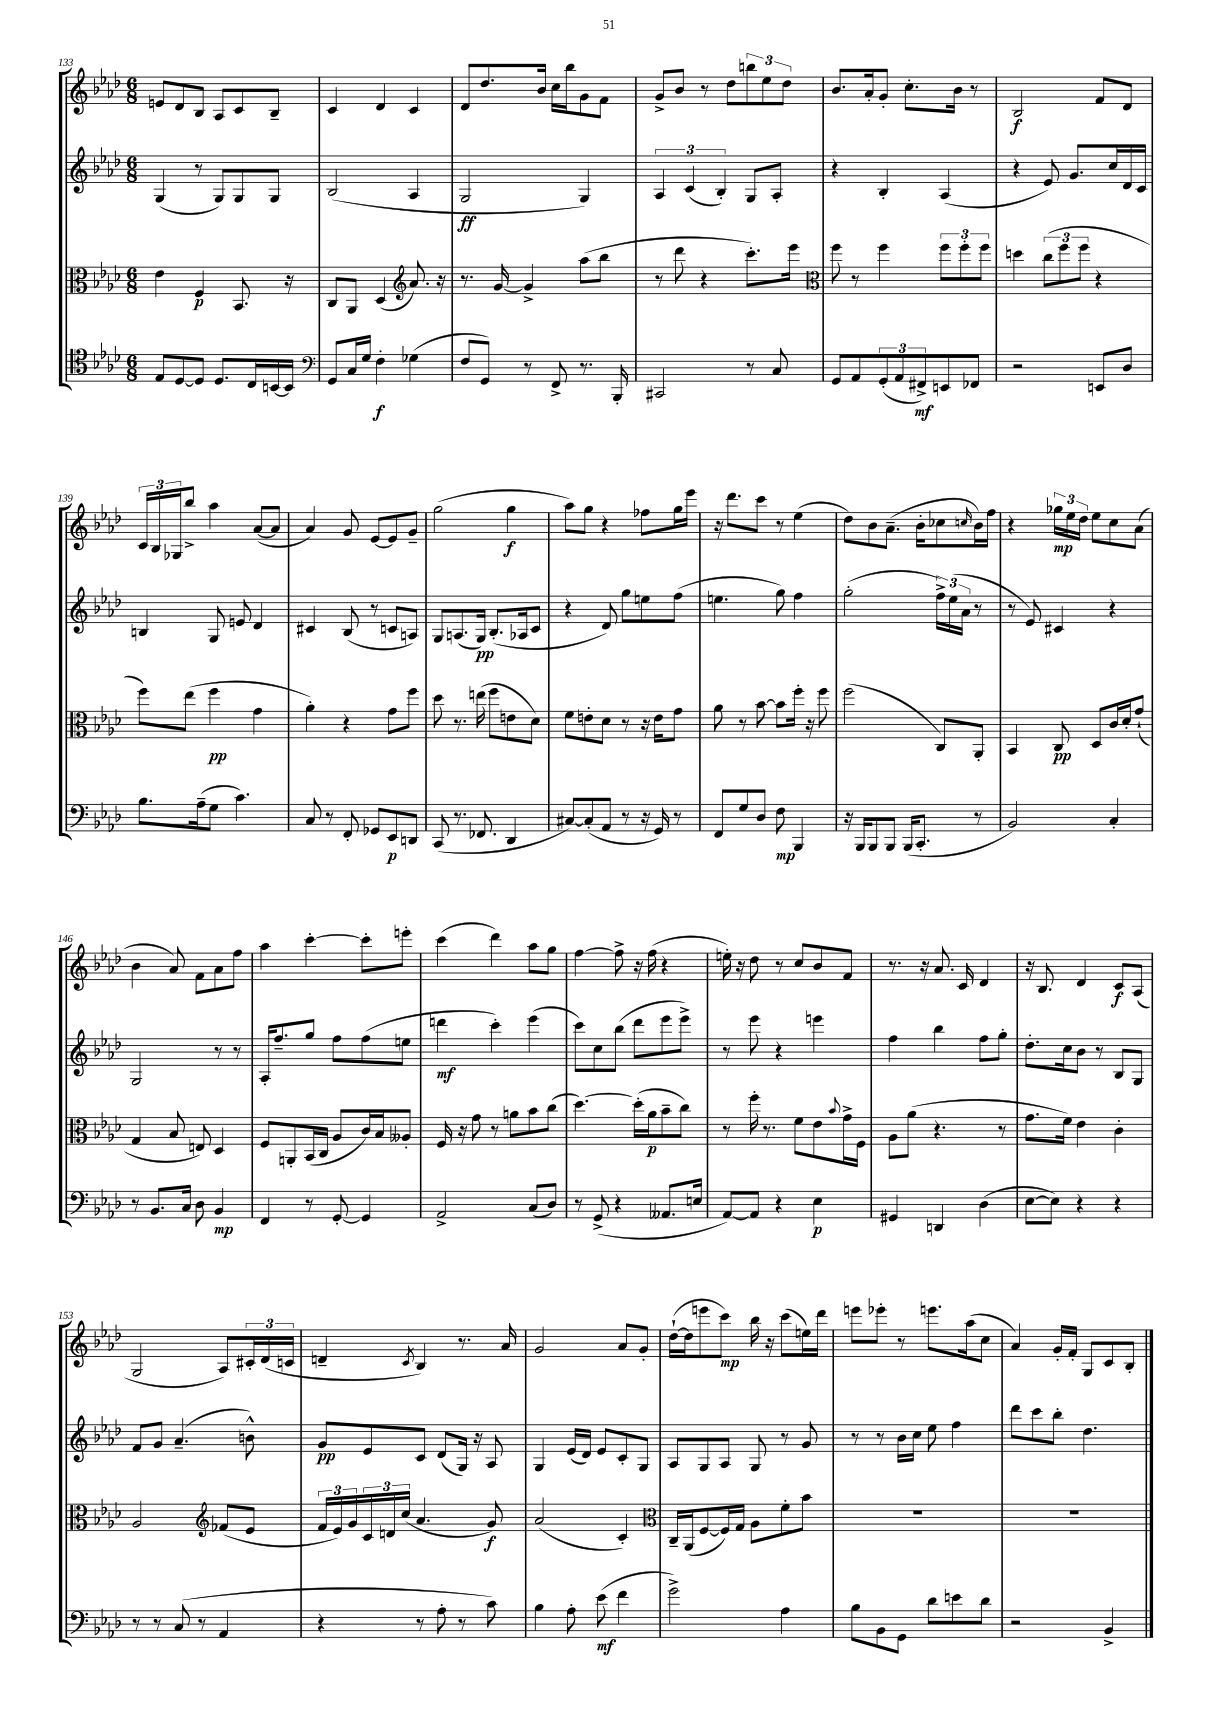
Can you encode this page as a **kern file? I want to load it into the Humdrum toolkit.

**kern	**kern	**kern	**kern
*staff4	*staff3	*staff2	*staff1
*clefC4	*clefC3	*clefG2	*clefG2
*k[b-e-a-d-]	*k[b-e-a-d-]	*k[b-e-a-d-]	*k[b-e-a-d-]
*M6/8	*M6/8	*M6/8	*M6/8
8E-	4e-	(4G	8e
[8D-	.	.	8d-
8D-]	4F	8r	8B-
8.D-	.	8G)	8A-
.	8.BB-	8G	8c
16C	.	.	.
[16BB	.	8G	8B-~
16BB]	16r	.	.
=	=	=	=
*clefF4	*	*	*
8GG	8C	(2B-	4c
16C	8AA-	.	.
16G	.	.	.
4F'	(4D-	.	4d-
*	*clefG2	*	*
(4G-	8.a-)	4A-	4c
.	16r	.	.
=	=	=	=
8F	8.r	2G	8d-
8GG)	.	.	8.dd-
.	[16g	.	.
8r	4g^]	.	.
.	.	.	16b-
8FF^	.	.	16cc
.	.	.	16bb-
8.r	(8aa-	4G)	8g
.	8bb-	.	8f
16BBB-'	.	.	.
=	=	=	=
2CC#	8r	6A-	8g^
.	8ddd-	.	8b-
.	.	(6c	.
.	4r	.	8r
.	.	6B-')	.
.	.	.	8dd-
8r	8.ccc')	8G	12bb
.	.	.	12ee-
8C	.	8A-'	.
.	.	.	12dd-
.	16eee-	.	.
=	=	=	=
*	*clefC3	*	*
8GG	8ff	4r	8.b-
8AA-	8r	.	.
.	.	.	16a-'
(12GG'	4ff	4B-'	8g'
12AA-	.	.	.
.	.	.	8.cc'
12FF#^)	.	.	.
8EE	12ff	(4A-	.
.	.	.	16b-
.	12ff'	.	.
8FF-	.	.	8r
.	12ff	.	.
=	=	=	=
2r	4dd	4r	2B-
.	(12cc	8e-)	.
.	12ff	.	.
.	.	8.g	.
.	12ff	.	.
8EE	4r	.	8f
.	.	16cc	.
8D-	.	16d-	8d-
.	.	16c	.
=	=	=	=
8.B-	8ff)	4B	24c
.	.	.	24B-
.	.	.	24G-
.	(8ee-	.	8bb-^
(16A-~	.	.	.
8G	4ff	8G	4aa-
4.c)	.	8e	.
.	4g	4d-	([8a-
.	.	.	8a-]
=	=	=	=
8C	4a-')	4c#	4a-)
8r	.	.	.
8FF'	4r	(8B-	8g
8GG-	.	8r	[8e-
8EE-	8g	8c	8e-]
8DD	8ff	8A)	8g~
=	=	=	=
(8CC	8dd-	8G	(2gg
8.r	8.r	(8.A	.
8.FF-	(16ee	16G)	.
.	8ff	(8.B-'	.
4DD-	8e	.	4gg
.	.	16A-	.
.	8d-)	8c	.
=	=	=	=
[8C#)	8f	4r	8aa-)
(8C#']	8e'	.	8gg
8AA-	8d-	8d-)	4r
8r	8r	8gg	.
16r	16r	8ee	8ff-
16GG)	16e	.	.
8r	8g	(8ff	16gg
.	.	.	16eee-
=	=	=	=
8FF	8a-	4.ee	16r
.	.	.	8.ddd-
8G	8r	.	.
8D-	[8b-	.	8ccc
8F	8b-]	8gg)	8r
4BBB-	16ff'	4ff	(4ee-
.	16r	.	.
.	8ff	.	.
=	=	=	=
16r	(2ff	(2gg'	8dd-)
16BBB-	.	.	.
8BBB-	.	.	8b-
8BBB-	.	.	(8.a-~
(16BBB-	.	.	.
8.CC'	.	.	16b-'
.	8C)	24ff^)	8cc-
.	.	(24ee-	.
.	.	24a-	.
.	.	.	16qqcc
8r	8AA-'	8r	16b-)
.	.	.	16ff
=	=	=	=
2BB-)	4BB-	8r	4r
.	.	8e-)	.
.	8C	4c#	24gg-
.	.	.	24ee-
.	.	.	24dd-
.	8D-	.	8ee-
4C'	16c	4r	8cc
.	16d-'	.	.
.	(8g`	.	(8a-
=	=	=	=
8r	4G	2G	4b-
8.BB-	.	.	.
.	8B-	.	8a-)
16C	.	.	.
8D-	8E)	.	8f
4BB-	4D-	8r	8a-
.	.	8r	8ff
=	=	=	=
4FF	8F	16A-'	4aa-
.	.	8.ff~	.
.	8AA'	.	.
8r	(16BB-	8gg	[4ccc'
.	16C	.	.
[8GG'	8A-	8ff	.
4GG]	16c)	(8ff	8ccc']
.	16B-	.	.
.	8A--'	8ee	8eee'
=	=	=	=
2AA-^	16F	4ddd	(4ccc
.	16r	.	.
.	8g	.	.
.	8r	4ccc')	4ddd-)
.	8a	.	.
(8C	8b-	(4eee-	8aa-
8D-)	(8cc	.	8gg
=	=	=	=
8r	[4.dd-)	8ccc)	[4ff
(8GG^	.	8cc	.
4r	.	(8bb-	8ff^]
.	(16dd-']	8ddd-	16r
.	16a-	.	(16ff
8.AA--	8b-~	8eee-	4r
.	8cc)	8eee-^)	.
16E	.	.	.
=	=	=	=
[8AA-)	8r	8r	16ee')
.	.	.	16r
8AA-]	16ff'	8eee-	8dd-
.	8.r	.	.
4r	.	4r	8r
.	8f	.	8cc
4E-	8e-	4eee	8b-
.	8qqb-	.	.
.	16g^	.	8f
.	16F	.	.
=	=	=	=
4GG#	8A-	4ff	8.r
.	(8a-	.	.
.	.	.	16r
4DD	4.r	4bb-	8.a-
.	.	.	16c
(4D-	.	8ff	4d-
.	8r	8gg'	.
=	=	=	=
[8E-	8.g	8.dd-'	16r
.	.	.	8.B-
8E-])	.	.	.
.	16f)	16cc	.
4r	4e-	8b-	4d-
.	.	8r	.
4r	4c'	8B-	8c
.	.	8G	(8A-
=	=	=	=
8r	2A-	8f	2G
8r	.	8g	.
(8C	.	(4.a-~	.
8r	.	.	.
*	*clefG2	*	*
4AA-	(8f-	.	8A-)
.	8e-	8b^^)	24c#'
.	.	.	(24d-
.	.	.	24c
=	=	=	=
4r	24f	8g	4d~
.	24e-)	.	.
.	24g	.	.
.	24c	8e-	.
.	24d	.	.
.	(24cc	.	.
.	.	.	8qc
8r	4.a-	8c	4B-)
8A-'	.	(8d-	.
8r	.	16G)	8.r
.	.	16r	.
8c)	8g)	8A-	.
.	.	.	16a-
=	=	=	=
4B-	(2a-	4G	2g
8A-'	.	(16e-	.
.	.	16d-)	.
(8e-	.	8e-	.
4f	4c')	8c'	8a-
.	.	8G	8g'
=	=	=	=
*	*clefC3	*	*
2g^)	16C~	8A-	([16dd-`
.	(16AA-	.	16dd-]
.	[8F	8G	8eee
.	16F])	8A-	8ccc)
.	16G	.	.
.	8A-	8G	16bb-
.	.	.	16r
4A-	8f'	8r	(8ccc
.	8b-	8g	16ee)
.	.	.	16ddd-
=	=	=	=
8B-	2.r	8r	8eee
8BB-	.	8r	8eee-'
8GG	.	16b-	8r
.	.	16cc	.
8d-	.	8ee-	8.eee
8e	.	4ff	.
.	.	.	(16aa-
8d-	.	.	8cc
=	=	=	=
2r	2.r	8ddd-	4a-)
.	.	8ccc	.
.	.	8bb-'	16g'
.	.	.	16f'
.	.	4.dd-	8G
4BB-^	.	.	8c
.	.	.	8B-'
==	==	==	==
*-	*-	*-	*-
